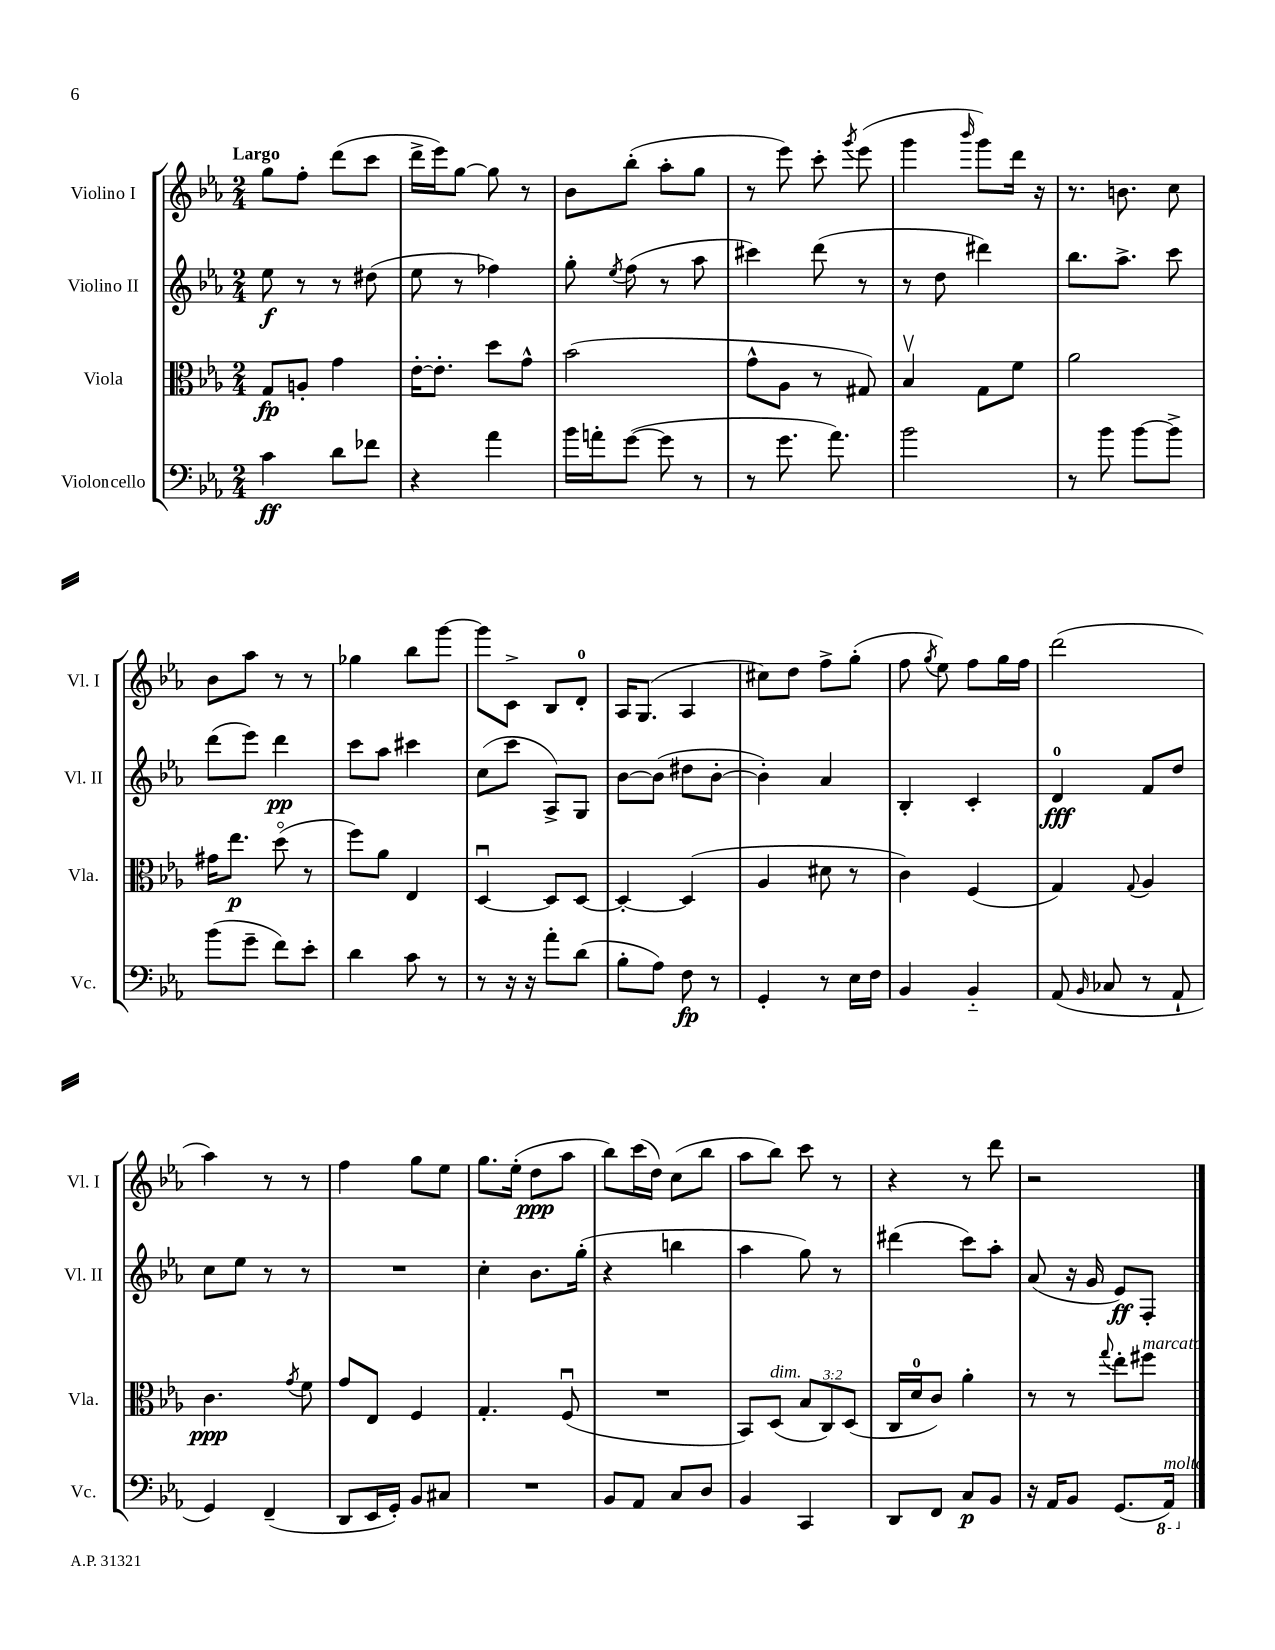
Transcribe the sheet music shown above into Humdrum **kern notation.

**kern	**kern	**kern	**kern
*staff4	*staff3	*staff2	*staff1
*clefF4	*clefC3	*clefG2	*clefG2
*k[b-e-a-]	*k[b-e-a-]	*k[b-e-a-]	*k[b-e-a-]
*M2/4	*M2/4	*M2/4	*M2/4
4c	8G	8ee-	8gg
.	8A'	8r	8ff'
8d	4g	8r	(8ddd
8f-	.	(8dd#	8ccc
=	=	=	=
4r	[16e-'	8ee-	16ddd^
.	8.e-']	.	16eee-)
.	.	8r	[8gg
4a-	8dd	4ff-)	8gg]
.	8g^^	.	8r
=	=	=	=
16b-	(2b-	8gg'	8b-
16a'	.	.	.
.	.	8qee-	.
([8g	.	(8ff	(8bb-'
8g]	.	8r	8aa-'
8r	.	8aa-	8gg
=	=	=	=
8r	8g^^	4ccc#)	8r
8.g	8A-	.	8eee-)
.	8r	(8ddd	8ccc'
8.a-)	.	.	.
.	.	.	8qggg
.	8G#)	8r	(8eee-
=	=	=	=
2b-	4B-v	8r	4ggg
.	.	8dd	.
.	.	.	16qqbbb-
.	8G	4ddd#)	8ggg)
.	8f	.	16ddd
.	.	.	16r
=	=	=	=
8r	2a-	8.bb-	8.r
8b-	.	.	.
.	.	8.aa-^	8.b
[8b-	.	.	.
8b-^]	.	8ccc	8cc
=	=	=	=
(8b-	16g#	(8ddd	8b-
.	8.ee-	.	.
8g~	.	8eee-)	8aa-
8f)	(8ddo	4ddd	8r
8e-'	8r	.	8r
=	=	=	=
4d	8ff)	8ccc	4gg-
.	8a-	8aa-	.
8c	4E-	4ccc#	8bb-
8r	.	.	[8ggg
=	=	=	=
8r	[4Du	(8cc	8ggg]
16r	.	8ccc	8c^
16r	.	.	.
8a-'	8D]	8A-^)	8B-
(8d	[8D	8G	8d'
=	=	=	=
8B-'	4D'_	[8b-	16A-
.	.	.	(8.G
8A-)	.	(8b-]	.
8F	(4D]	8dd#	4A-
8r	.	[8b-'	.
=	=	=	=
4GG'	4A-	4b-'])	8cc#)
.	.	.	8dd
8r	8d#	4a-	8ff^
16E-	8r	.	(8gg'
16F	.	.	.
=	=	=	=
4BB-	4c)	4B-'	8ff
.	.	.	8qgg
.	.	.	8ee-)
4BB-'~	(4F	4c'	8ff
.	.	.	16gg
.	.	.	16ff
=	=	=	=
(8AA-	4G)	4d	(2ddd
16qqBB-	.	.	.
8C-	.	.	.
.	8qqG	.	.
8r	4A-	8f	.
8AA-`	.	8dd	.
=	=	=	=
4GG)	4.c	8cc	4aa-)
.	.	8ee-	.
(4FF~	.	8r	8r
.	8qg	.	.
.	8f	8r	8r
=	=	=	=
8DD	8g	2r	4ff
16EE-	8E-	.	.
16GG')	.	.	.
8BB-	4F	.	8gg
8C#	.	.	8ee-
=	=	=	=
2r	4.G'	4cc'	8.gg
.	.	.	(16ee-'
.	.	8.b-	8dd
.	(8Fu	.	8aa-
.	.	(16gg'	.
=	=	=	=
8BB-	2r	4r	8bb-)
8AA-	.	.	(16ccc
.	.	.	16dd)
8C	.	4bb	(8cc
8D	.	.	8bb-
=	=	=	=
4BB-	8BB-)	4aa-	8aa-
.	(8D	.	8bb-)
4CC	12B-	8gg)	8ccc
.	12C)	.	.
.	.	8r	8r
.	(12D	.	.
=	=	=	=
8DD	16C	(4ddd#	4r
.	16d	.	.
8FF	8c)	.	.
8C	4a-'	8ccc)	8r
8BB-	.	8aa-'	8ddd
=	=	=	=
16r	8r	(8a-	2r
16AA-	.	.	.
8BB-	8r	16r	.
.	.	16g	.
.	8qqgg	.	.
(8.GG	8ee-'	8e-)	.
.	8ff#	8F'	.
16AAA-)	.	.	.
==	==	==	==
*-	*-	*-	*-
